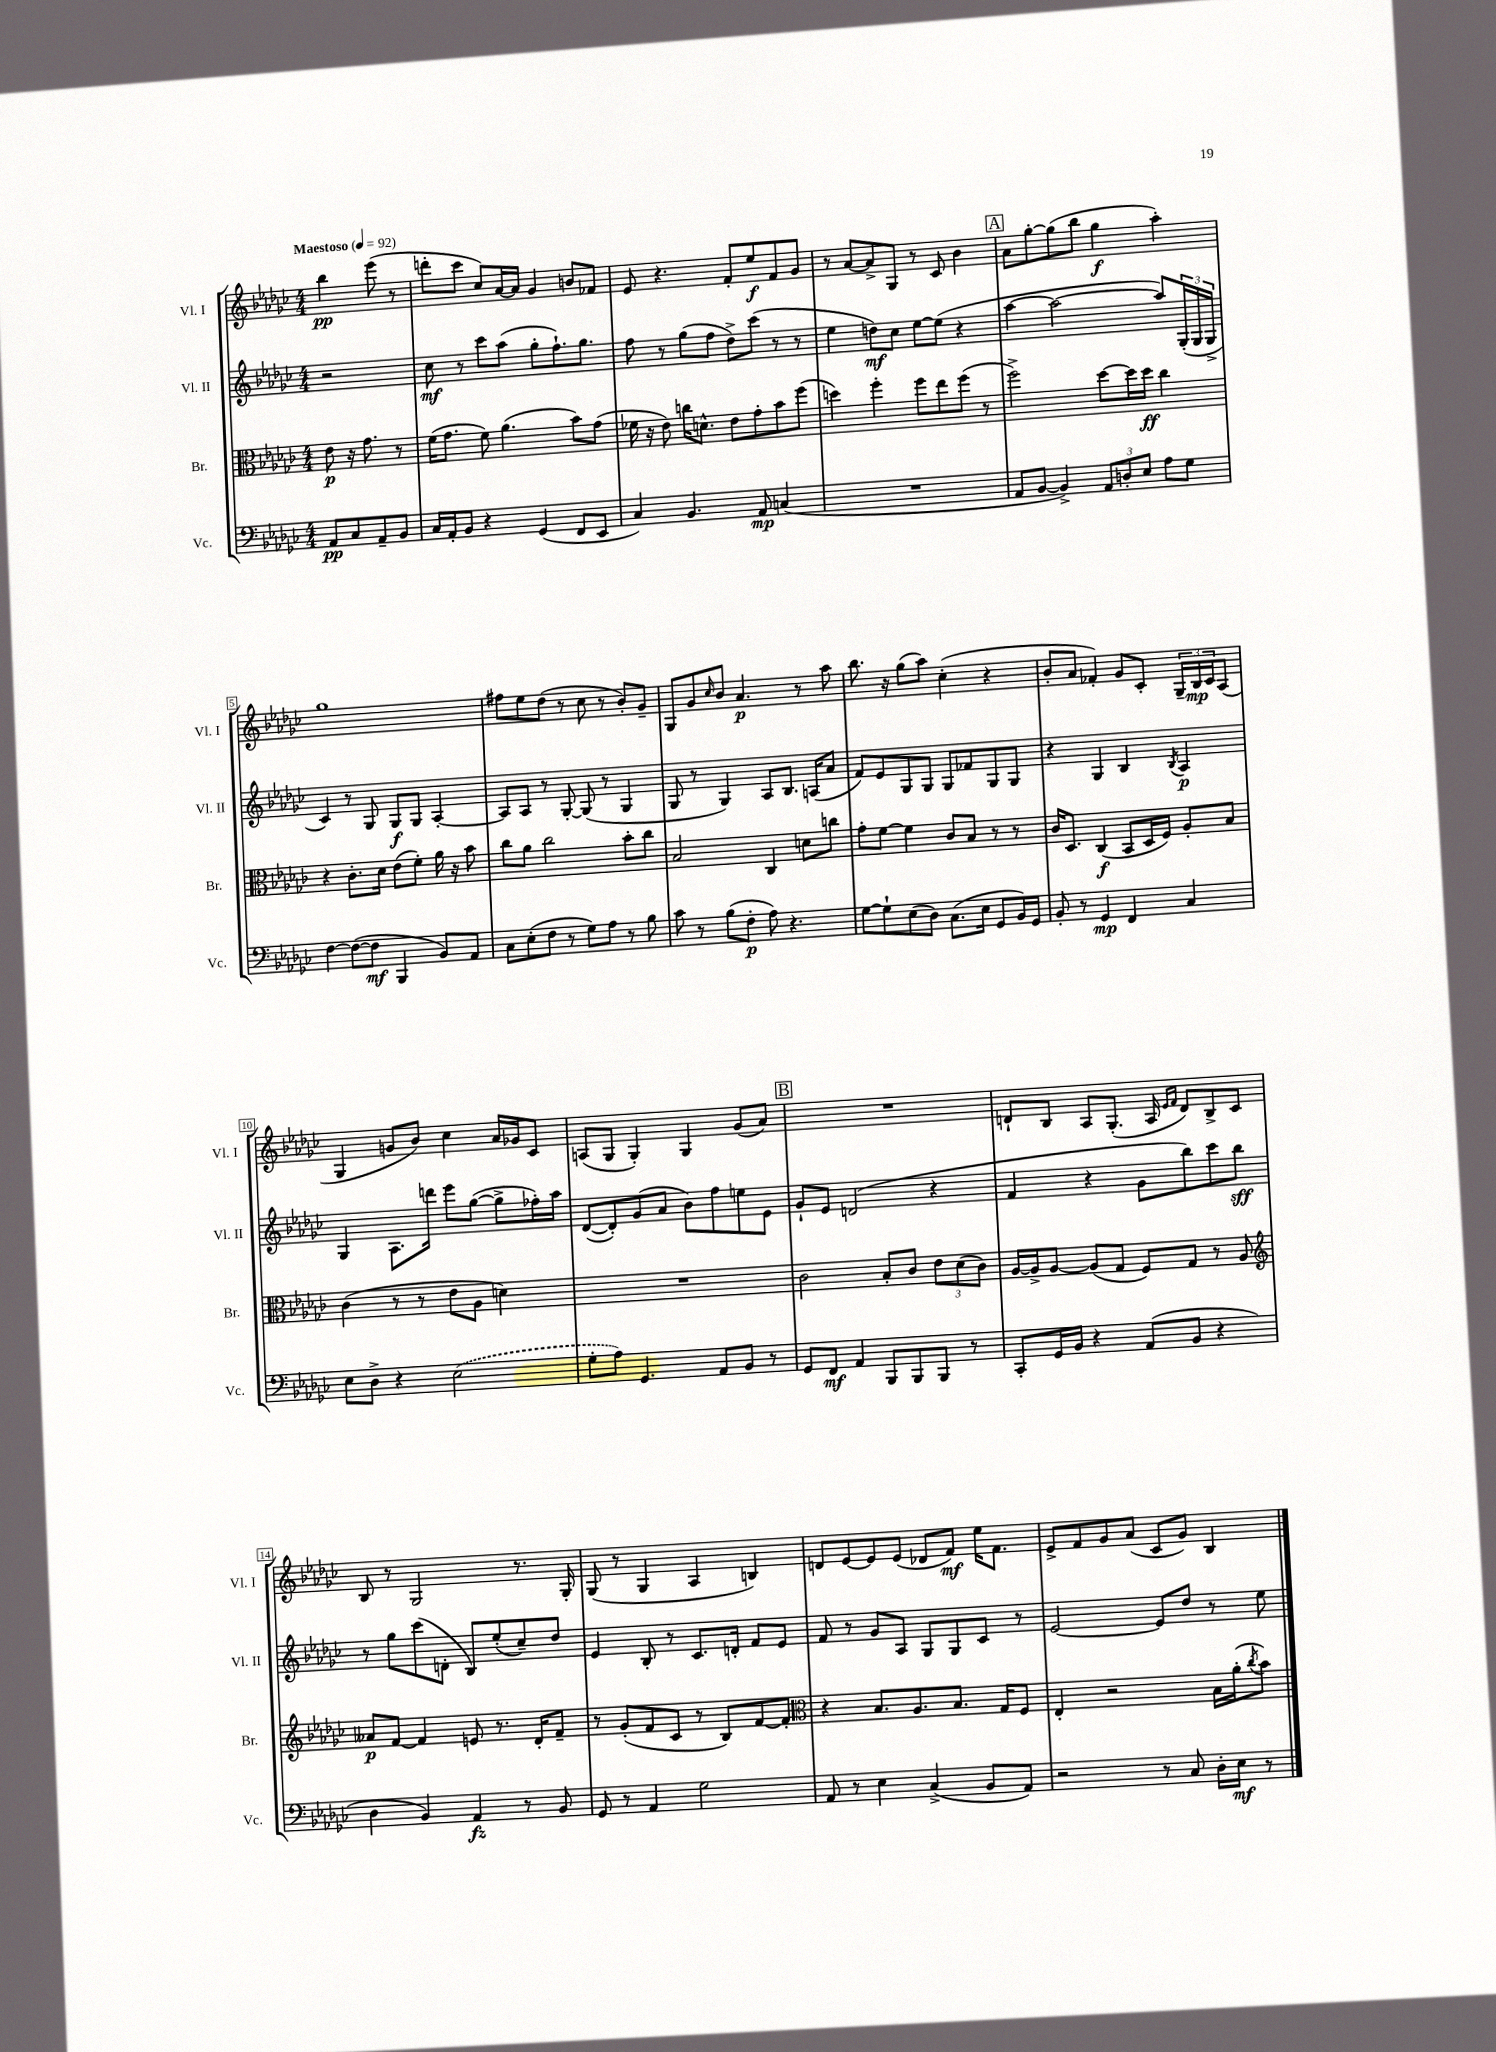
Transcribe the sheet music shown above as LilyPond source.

<<
\new StaffGroup <<
\new Staff = "s0" \with { instrumentName = "Vl. I" shortInstrumentName = "Vl. I" } {
    \clef treble \key ges \major \numericTimeSignature \time 4/4 \partial 2 \tempo "Maestoso" 4 = 92
    bes''4\pp ees'''8( r8 |
    d'''8-. ces'''8 ces''8) aes'16~ aes'16 ges'4 b'8 fes'8 |
    ees'8 r4. f'8-. ees''8\f f'8 ges'8 |
    r8 aes'8~ aes'8-> ges8 r8 ces'8 bes'4 |
    \mark \markup { \box "A" } aes'8 ges''8~-. ges''8( bes''8 ges''4\f aes''4-.) |
    ges''1 |
    fis''8 ees''8 des''8( r8 ces''8 r8 bes'8-.) ges'8-- |
    ges8 ges'8 \grace { ces''16 } bes'8 aes'4.\p r8 aes''8 |
    bes''8. r16 ges''8( aes''8) ces''4-.( r4 |
    bes'8-. aes'8 fes'4-.) ges'8 ces'8-. \tuplet 3/2 { ges16-- bes16\mp ces'16 } aes8( |
    ges4 g'8 bes'8) ces''4 aes'16 ges'16 ces'8 |
    a8( ges8 ges4-.) ges4 ges'8( aes'8) |
    \mark \markup { \box "B" } R1 |
    d'8-! bes8 aes8 ges8.-.( aes16 \grace { ees'16 f'16 } d'8) bes8-> ces'8 |
    bes8 r8 ges2 r8. ges16-. |
    ges8( r8 ges4 aes4 b4) |
    d'8 ees'8~ ees'8 ees'8( des'8 f'8\mf) ees''16 f'8. |
    ees'8-> f'8 ges'8 aes'8( ces'8 ges'8) bes4 \bar "|." |
}
\new Staff = "s1" \with { instrumentName = "Vl. II" shortInstrumentName = "Vl. II" } {
    \clef treble \key ges \major \numericTimeSignature \time 4/4 \partial 2
    r2 |
    ces''8\mf r8 ces'''8 aes''8( ges''8-. f''8.-!) ges''8. |
    f''8 r8 ges''8( f''8 des''8->) ces'''8( r8 r8 |
    ees''4 d''8\mf) ces''8 ees''8~ ees''8( r4 |
    \mark \markup { \box "A" } aes''4~ aes''2~ aes''8) \tuplet 3/2 { ges16-.( ges16 ges16-> } |
    ces'4) r8 ges8 ges8\f ges8 aes4~-. |
    aes8 aes8 r8 ges8~-. ges8( r8 ges4 |
    ges8 r8 ges4) aes8 bes8. a16( aes'8 |
    f'8) ees'8 ges8 ges8 ges8 fes'8 ges8 ges8 |
    r4 ges4 bes4 \acciaccatura { bes8 } aes4\p |
    ges4 aes8. d'''16 ees'''8 ges''8~( ges''8-> fes''16-.) aes''16 |
    des'8~( des'8-.) ges'8( aes'8 bes'8) f''8 e''8 ees'8 |
    \mark \markup { \box "B" } ges'8-! ees'8 d'2( r4 |
    f'4 r4 ges'8 bes''8) ces'''8 bes''8\sff |
    r8 ges''8 ces'''8( d'8-. bes8) ees''8-.( ces''8--) des''8 |
    ees'4 bes8-. r8 ces'8. d'16-. f'8 ees'8 |
    f'8 r8 ges'8 aes8 ges8 ges8 ces'8 r8 |
    ees'2~ ees'8 des''8 r8 ees''8 \bar "|." |
}
\new Staff = "s2" \with { instrumentName = "Br." shortInstrumentName = "Br." } {
    \clef alto \key ges \major \numericTimeSignature \time 4/4 \partial 2
    ees'8\p r16 ges'8. r8 |
    f'16( ges'8. f'8) aes'4.( bes'8) ges'8( |
    fes'16 r16 ees'8) c''16 d'8.-^ ees'8 ges'8-. bes'8 f''8( |
    d''4) f''4-. f''8 ees''8 f''8( r8 |
    \mark \markup { \box "A" } f''2->) des''8~ des''16 des''16\ff ces''4 |
    r4 ces'8.-. des'16 ees'8( f'8-.) aes'16 r16 bes'8 |
    ces''8 aes'8 ces''2 bes'8-. ces''8 |
    bes2 ces4 d'8 c''8 |
    ges'8-. f'8~ f'4 ces'8 bes8 r8 r8 |
    ces'16 des8. ces4\f( bes,8 des16 f16) aes8-. bes8 |
    ces'4( r8 r8 ees'8 aes8 d'4) |
    R1 |
    \mark \markup { \box "B" } ces'2 bes8-. ces'8 \tuplet 3/2 { ees'8 des'8( ces'8) } |
    aes16~ aes16-> aes8~ aes8( ges8 f8) ges8 r8 aes8 |
    \clef treble aeses'8\p f'8~ f'4 e'8 r8. des'16-. f'8-- |
    r8 ges'8-.( f'8 ces'8 r8 bes8) f'8~ f'8-. |
    \clef alto r4 bes8. aes8. bes8. ges16 f8 |
    ees4-. r2 bes16 aes'16-.( \acciaccatura { ces''8 } bes'8) \bar "|." |
}
\new Staff = "s3" \with { instrumentName = "Vc." shortInstrumentName = "Vc." } {
    \clef bass \key ges \major \numericTimeSignature \time 4/4 \partial 2
    aes,8\pp ces8 aes,8-- bes,8 |
    ces16 aes,16-. bes,8 r4 ges,4( f,8 ees,8 |
    ces4) bes,4. aes,8\mp c4( |
    R1 |
    \mark \markup { \box "A" } aes,8 bes,8~ bes,4->) \tuplet 3/2 { aes,8 d8-. ees8 } aes8 ges8 |
    f4~ f8~( f8\mf bes,,4 bes,8) aes,8 |
    ces8 ees8-.( f8 r8 ges8) aes8 r8 bes8 |
    ces'8 r8 bes8( f8-.\p aes8) r4. |
    ges8~ ges8-! ees8( des8) ces8.( ees16 ges,8 bes,16) ges,16 |
    bes,8-. r8 ges,4\mp f,4 ces4 |
    ees8 des8-> r4 \once \slurDashed ees2( |
    ges8-. aes8) ges,4. aes,8 bes,8 r8 |
    \mark \markup { \box "B" } ges,8 f,8\mf aes,4 bes,,8 bes,,8 bes,,8 r8 |
    ces,8-. ges,16 bes,16 r4 aes,8( bes,8 r4 |
    des4 bes,4) aes,4\fz r8 bes,8 |
    ges,8 r8 aes,4 ges2 |
    aes,8 r8 ees4 ces4->( bes,8 aes,8) |
    r2 r8 ces8 des16-. ees16\mf r8 \bar "|." |
}
>>
>>
\layout { \context { \Score \override BarNumber.stencil = #(make-stencil-boxer 0.1 0.3 ly:text-interface::print) } }
